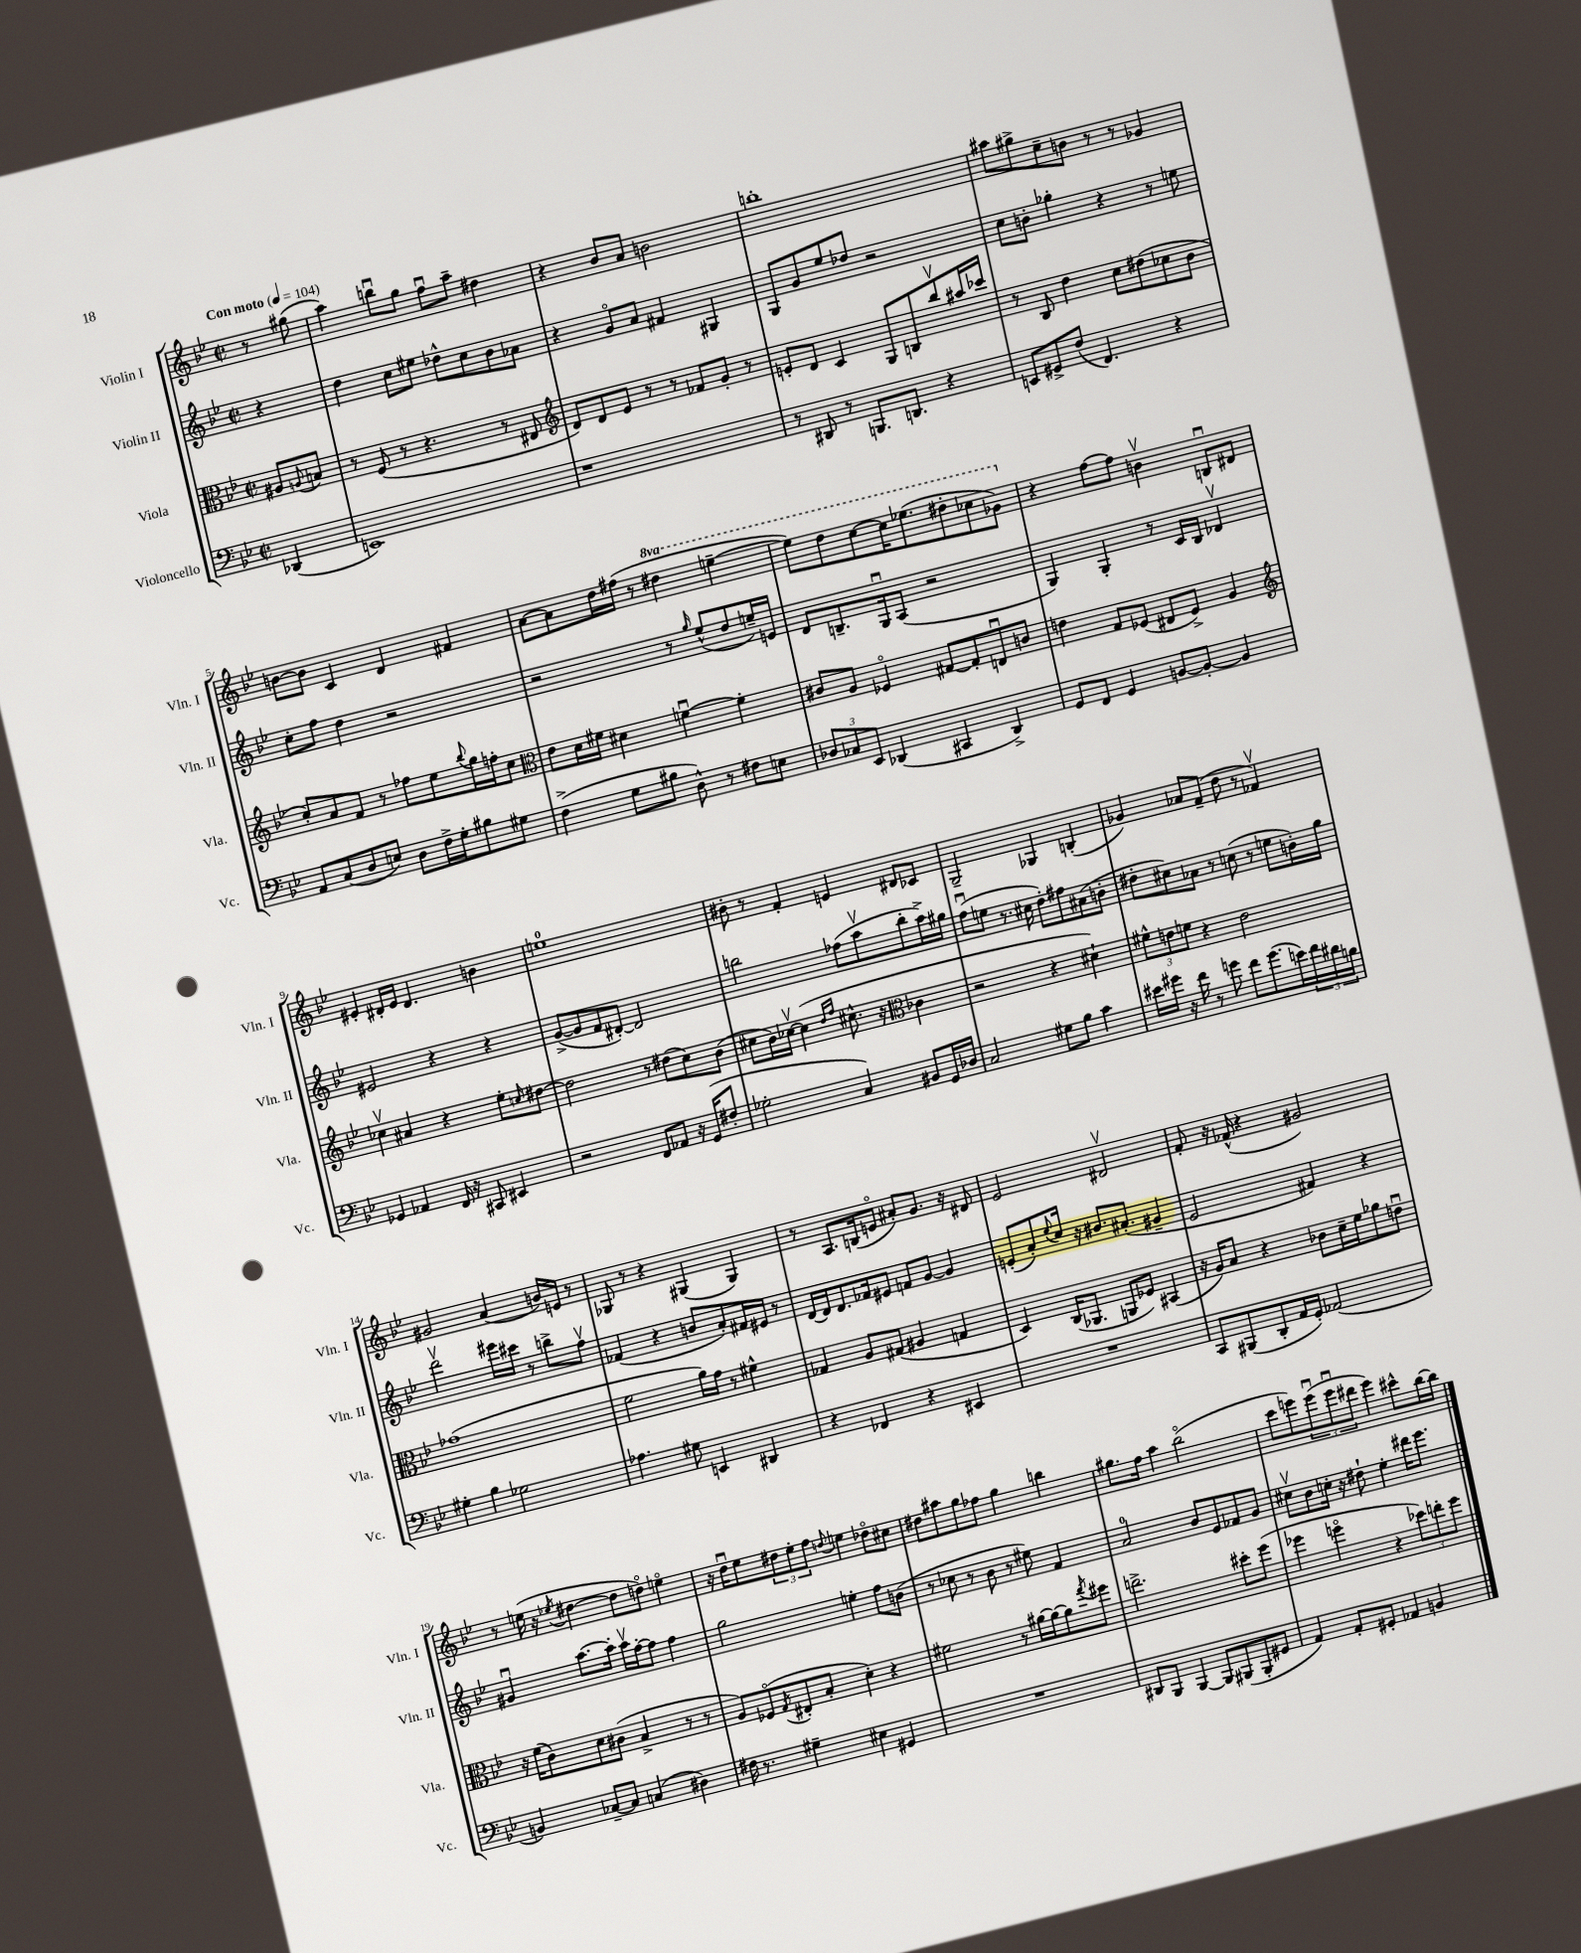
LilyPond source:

<<
\new StaffGroup <<
\new Staff = "s0" \with { instrumentName = "Violin I" shortInstrumentName = "Vln. I" } {
    \clef treble \key bes \major \defaultTimeSignature \time 2/2 \set Staff.ottavationMarkups = #ottavation-simple-ordinals \partial 4 \tempo "Con moto" 4 = 104
    r8 gis''8( |
    a''4) b''8\downbow g''8 f''8\downbow a''8-- dis''4 |
    r4 bes'8 a'8 b'2 |
    b''1-. |
    ais''8 gis''8-> c''8-- b'8 r8 r8 ges'4 |
    b'8~ b'8 c'4 d'4 fis'4 |
    a'8~ a'8 d''16 fis''16( r8 \ottava #1 dis'''4 e'''4~-- |
    e'''8) d'''8 c'''8~ c'''16 ees'''8.( dis'''8-. ces'''8 ges''8) \ottava #0 |
    r4 f''8~ f''8 b'4\upbow b8\downbow dis'8 |
    eis'4-. dis'16-. eis'16 dis'4. b'4 |
    e''1-0 |
    bis'8-. r8 f'4-. e'4 dis'8 ces'8 |
    g2-- ges4 b4-.( |
    ges'4) aes'8 f'8--( d''8 r8 fes'4\upbow) |
    gis'2 a'4( b'16) e'16 r8 |
    ges8 r8 r4 gis4( gis4) |
    r8 a8. b16( e'8\flageolet ais'8-.) g'8. r16 dis'8 |
    ees'2 dis'2\upbow |
    f'8-. r16 fes'16-^( r4 gis'2) |
    r8 e''16( r16 \acciaccatura { ees''8 } dis''4~ dis''8 d''8\flageolet) e''4\flageolet |
    r16 d''16\downbow ees''8 \tuplet 3/2 { dis''8 ees''8-. f''8 } \appoggiatura { d''8 } e''4 des''8\flageolet cis''8 |
    dis''8 ais''8 g''8 fes''8 g''4 b''4 |
    gis''8. f''16 a''4 bes''2\flageolet( |
    c'''8 e'''8) \tuplet 3/2 { e'''8\downbow( e'''8\downbow dis'''8 } e'''4) cis'''8-^ bes''16~ bes''16 \bar "|." |
}
\new Staff = "s1" \with { instrumentName = "Violin II" shortInstrumentName = "Vln. II" } {
    \clef treble \key bes \major \defaultTimeSignature \time 2/2 \partial 4
    r4 |
    d''4 c''8 eis''8 des''8-^ c''8 bes'8 aes'8 |
    r4 g'8\flageolet a'8 fis'4 gis4 |
    g8 g'8 ees''8 des''8 r2 |
    c''8 b'8-. ges''4-. r4 r8 e''8 |
    c''8-. f''8 d''4 r2 |
    r2 r8 \grace { g''16 } ees''8-^( d''8 e''16--) e'16 |
    d'8 b8.-- g16\downbow a8( r2 |
    g4) g4-. r8 c'16 bes16 des'4\upbow |
    eis'2 r4 r4 |
    g'8~->( g'8 f'8 dis'8~-.) dis'2 |
    b''2 fes''8( a''8\upbow b''8-. a''16->) gis''16 |
    f''8\downbow( e''8 r8. cis''16 d''8-.) fis''8 ais'8( b'8-. |
    dis''8-. cis''8) aes'8 r8 c''8( r8 e''8 b'16-.) g''16 |
    d'''2\upbow eis'''16 cis'''16 r8 b''8-> f''8\upbow |
    fes'4( r4 b'8 a'8-.) fis'16 eis'16 r8 |
    d'16~ d'16 d'8. fes'16 eis'8 f'8 g'8~ g'4 |
    e'8-.( a'8-.) \appoggiatura { ees''8 } c''16 r16 bis'8. ais'8.-.( gis'4-- |
    ees'2 fis'4) r4 |
    gis'4\downbow a''8.~ a''16-. a''16\upbow f''16~-. f''8 f''4 |
    g''2 e''4-. f''8 b'8( |
    r8 ces''8 r8 bes'8 r8 eis''8) f'4 |
    a'2-0 bes'8 ees'8 fes'8 g'8 |
    cis''8\upbow bes'8 c''16-. r16 dis''8-! ees''4-. dis'''16 ees'''8. \bar "|." |
}
\new Staff = "s2" \with { instrumentName = "Viola" shortInstrumentName = "Vla." } {
    \clef alto \key bes \major \defaultTimeSignature \time 2/2 \partial 4
    ais8 \appoggiatura { a8 } b8 |
    r8 f8( r8 r4. r8 eis8 |
    \clef treble d'8) d'8 ees'8 r8 r8 fes'8 g'8-. r8 |
    e'8-. d'8 c'4 g8 b8 bes''8\upbow ais''16 ces'''16 |
    r8 bes8 d''4 c''8 dis''8( ces''8 bes'8 |
    c''8-.) a'8 f'8 r8 fes''8 ees''8 \appoggiatura { bes''8 } g''16 f''16-. c''8 |
    \clef alto ees'8 d'16 fis'16 dis'4 f'4~\downbow f'4-. |
    cis'8 a8 fes4\flageolet gis8~ gis8-. e8\downbow c'8 |
    e'4 g8 fes8( eis8 fes8->) a4 |
    \clef treble ces''4\upbow ais'4 r4 ees''8-. \grace { c''16 } dis''8~ |
    dis''2 r8 dis''8( c''8) bes'8( |
    cis''8 bes'16) ces''16~\upbow ces''4( \grace { d''16 f''16 } cis''8.-^ r16 \clef alto ces'4 |
    r2 r4 dis'4-!) |
    \tuplet 3/2 { fis'8-^ e'8 f'8 } r4 e'2 |
    ges'1( |
    f'2 a'16) g'16 r8 fis'4-^ |
    ges4 a8 gis8( ais4 g4 |
    d4) c16( aes,8. a,8 fes8) bis,4( |
    r16 a16) bes8 r4 ces'8 d'16-- f'16 aes'8 e'8\downbow |
    r16 f'16( c'8) d'8 cis'8( bes4-> r8 r8 |
    a8) fes8\flageolet( \acciaccatura { g8 } eis8-. bes8-. d'4-.) r4 |
    fis'2 r8 ais'16~ ais'16~ ais'8 \acciaccatura { g''8 } fis''8 |
    e''2.-> dis''8-. f''8( |
    fes''4 f''4\flageolet r4 \tuplet 3/2 { des''8) e''8-. f''8 } \bar "|." |
}
\new Staff = "s3" \with { instrumentName = "Violoncello" shortInstrumentName = "Vc." } {
    \clef bass \key bes \major \defaultTimeSignature \time 2/2 \partial 4
    des,4( |
    e,1) |
    r1 |
    r8 dis,8 r8 b,,8. d,8. r4 |
    e,8 gis,8-> f8( f,4.) r4 |
    a,8 c8( d8 e8) d8 f16-> g16-. bis8 gis8 |
    f4->( g8 bis8 d8-^) r8 fis8 e8 |
    \tuplet 3/2 { des8 ces8 ees,8 } des,4( cis,4 des,4->) |
    g,8 f,8 g,4 b,8~ b,8~-. b,4 |
    ges,4 aes,4 f,16 r16 cis,8 eis,4 |
    r2 f,8 aes,8 r16 g,16( fis8-. |
    ges2-. c4) bis,8 g,16 des16 |
    c2 gis8 bes8 c'4 |
    eis'16 gis'16 r16 f'16 r8 g'8 f'8 g'8.( e'16) \tuplet 3/2 { f'16 dis'16 b16 } |
    gis4-. bes4 ges2 |
    aes4. gis8 e,4 dis,4 |
    r4 fes,4 r4 eis,4 |
    R1 |
    c,8 bis,,8( d,8-. a,16 g,16-.) aes,2( |
    b,4) ces8~-- ces8 c4( dis4) |
    fis16 r8. gis4-- eis4 gis,4 |
    R1 |
    dis,8 bes,,8 bes,,4~ bes,,8 bis,,8( bis,,8-. gis,8 |
    a,4) a,8-. gis,8-. aes,4 b,4 \bar "|." |
}
>>
>>
